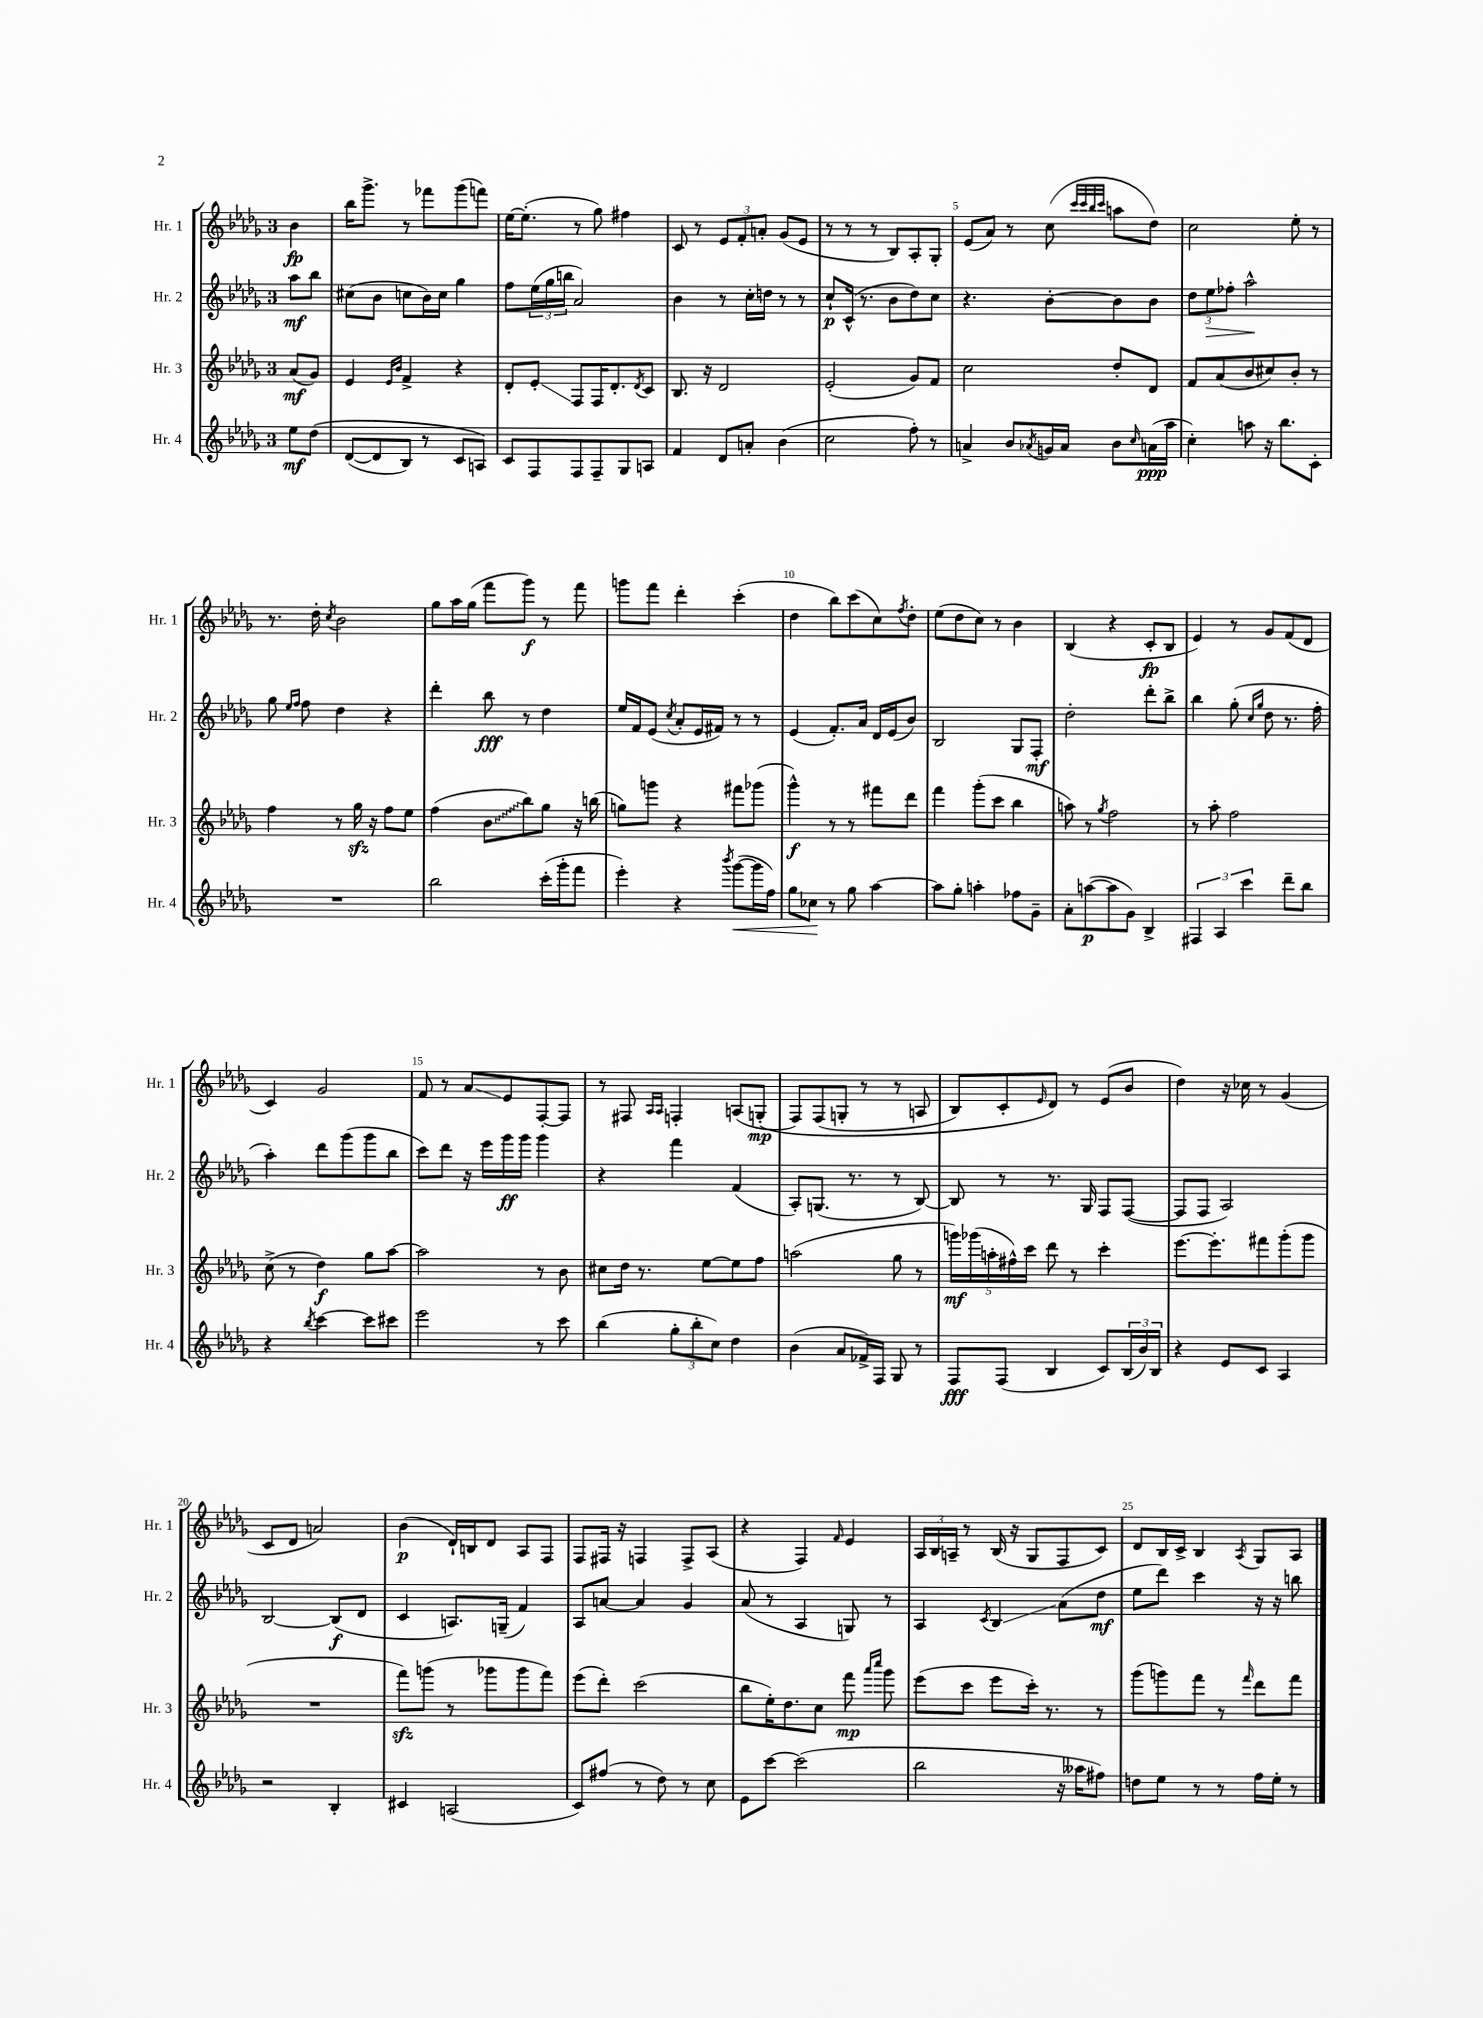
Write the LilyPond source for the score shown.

<<
\new StaffGroup <<
\new Staff = "s0" \with { instrumentName = "Hr. 1" shortInstrumentName = "Hr. 1" } {
    \clef treble \key des \major \once \override Staff.TimeSignature.style = #'single-digit \time 3/4 \partial 4
    bes'4\fp |
    bes''16 ges'''8.-> r8 fes'''8 ges'''8( f'''8) |
    ees''16~ ees''8.-.( r8 ges''8) fis''4 |
    c'8 r8 \tuplet 3/2 { ees'8 f'8-. a'8-. } ges'8( ees'8 |
    r8 r8 r8 bes8) aes8-. ges8-. |
    ees'8( aes'8) r8 c''8( \grace { c'''32 c'''32 bes''32 c'''32 } a''8 des''8) |
    c''2 ees''8-. r8 |
    r8. des''16-. \acciaccatura { c''8 } bes'2 |
    ges''8 aes''16 ges''16( f'''8 ges'''8\f) r8 f'''8 |
    g'''8 f'''8 des'''4-. c'''4-.( |
    des''4 bes''8) c'''8( c''8) \acciaccatura { f''8 } des''8-. |
    ees''8( des''8 c''8) r8 bes'4 |
    bes4( r4 c'8-.\fp bes8 |
    ees'4) r8 ges'8 f'8( des'8 |
    c'4) ges'2 |
    f'8 r8 aes'8\glissando ees'8 f8~-. f8 |
    r8 fis8 \grace { aes16 aes16 } f4-. a8( g8-.\mp\( |
    f8) f8( g8-. r8 r8 a8 |
    bes8) c'8-. \grace { ees'16 } des'8\) r8 ees'8( bes'8 |
    des''4) r16 ces''16 r8 ges'4( |
    c'8 des'8 a'2) |
    bes'4\p( des'16-!) b16 des'8 aes8 f8 |
    f8 fis16 r16 f4 f8-> aes8( |
    r4 f4) \grace { f'16 } ees'4 |
    \tuplet 3/2 { aes16 bes16 a16-- } r8 bes16( r16 ges8 f8 c'8) |
    des'8 bes16 c'16-> bes4 \acciaccatura { aes8 } ges8 aes8 \bar "|." |
}
\new Staff = "s1" \with { instrumentName = "Hr. 2" shortInstrumentName = "Hr. 2" } {
    \clef treble \key des \major \once \override Staff.TimeSignature.style = #'single-digit \time 3/4 \partial 4
    aes''8\mf bes''8 |
    cis''8( bes'8 c''8 bes'16) c''16 ges''4 |
    f''8 \tuplet 3/2 { ees''16( ges''16 b''16 } aes'2) |
    bes'4 r8 c''16-. d''16 r8 r8 |
    c''8-!\p c'16-^( r8. bes'8 des''8) c''8 |
    r4. bes'8~-. bes'8 bes'8 |
    \tuplet 3/2 { des''8 ees''8\> fes''8-. } aes''2-^\! |
    ges''8 \grace { ees''16 f''16 } f''8 des''4 r4 |
    des'''4-. bes''8\fff r8 des''4 |
    ees''16 f'16 ees'8( \acciaccatura { c''8 } aes'8-. ees'16 fis'16) r8 r8 |
    ees'4( f'8.-.) aes'16 des'16 ees'16( bes'8) |
    bes2 ges8 f8-.\mf |
    des''2-. des'''8-. bes''8-> |
    bes''4 ges''8-.( \grace { c''16 ges''16 } des''8 r8. f''16-. |
    aes''4-.) des'''8 ges'''8( ges'''8 bes''8 |
    c'''8) des'''8 r16 ees'''16 ges'''16\ff ges'''16 ges'''4 |
    r4 f'''4 f'4( |
    aes8-.) g8.( r8. r8 bes8~) |
    bes8 r8 r8. ges16 f8 f8~( |
    f8 f8 aes2) |
    bes2~ bes8\f( des'8 |
    c'4 a8.) g16--( f'4) |
    aes8 a'8~ a'4 ges'4 |
    aes'8( r8 aes4 g8) r8 |
    aes4 \acciaccatura { c'8 } bes4\glissando aes'8( des''8\mf |
    ees''8 des'''8) c'''4 r16 r16 b''8 \bar "|." |
}
\new Staff = "s2" \with { instrumentName = "Hr. 3" shortInstrumentName = "Hr. 3" } {
    \clef treble \key des \major \once \override Staff.TimeSignature.style = #'single-digit \time 3/4 \partial 4
    aes'8\mf( ges'8) |
    ees'4 \grace { ees'16 bes'16 } f'4-> r4 |
    des'8-. ees'8-.\glissando f8 f16 des'8.-. \acciaccatura { des'8 } c'8 |
    bes8. r16 des'2 |
    ees'2-.( ges'8) f'8 |
    c''2 des''8-. des'8 |
    f'8 aes'8( bes'8 cis''8) bes'8-. r8 |
    f''4 r8 ges''16\sfz r16 f''8 ees''8 |
    f''4( \once \override Glissando.style = #'zigzag bes'8\glissando bes''8) ges''8 r16 b''16( |
    g''8) g'''8 r4 fis'''8 ges'''8( |
    ges'''4-^\f) r8 r8 fis'''8 des'''8 |
    f'''4 ges'''8-.( c'''8 bes''4 |
    a''8) r8 \acciaccatura { ges''8 } f''2 |
    r8 aes''8-. f''2 |
    c''8->( r8 des''4\f) ges''8 aes''8~ |
    aes''2 r8 bes'8 |
    cis''8 des''16 r8. ees''8~ ees''8 f''8 |
    a''2( ges''8 r8 |
    \tuplet 5/4 { g'''16\mf) ges'''16( a''16-. fis''16-^) c'''16 } des'''8 r8 c'''4-. |
    ees'''8.~ ees'''8.-. fis'''8 ges'''8-.( ges'''8 |
    R2. |
    f'''8\sfz) g'''8( r8 ges'''8 ges'''8 f'''8) |
    ees'''8( des'''8-.) c'''2( |
    bes''8 ees''16-.) des''8. c''8 f'''8\mp \grace { aes'''16 c''''16 } ges'''8 |
    ees'''8( c'''8 ees'''8 c'''16-.) r8. r8 |
    ges'''8( g'''8) f'''8 r8 \grace { f'''16 } des'''8 f'''8 \bar "|." |
}
\new Staff = "s3" \with { instrumentName = "Hr. 4" shortInstrumentName = "Hr. 4" } {
    \clef treble \key des \major \once \override Staff.TimeSignature.style = #'single-digit \time 3/4 \partial 4
    ees''8\mf des''8\( |
    des'8~( des'8 bes8) r8 c'8 a8\) |
    c'8 f8 f8 f8-- ges8 a8 |
    f'4 des'8 a'8-. bes'4( |
    c''2 f''8-.) r8 |
    a'4-> bes'8 \acciaccatura { aes'8 } g'16 aes'16 bes'8 \grace { c''16 } a'16\ppp( aes''16 |
    c''4-.) a''8 r16 bes''8. c'8-. |
    R2. |
    bes''2 c'''16-.( ges'''16-. f'''8 |
    ees'''4-.) r4 \acciaccatura { bes'''8 } ges'''8~\<( ges'''16 f''16) |
    ges''8 ces''8\! r8 ges''8 aes''4~ |
    aes''8 ges''8-. a''4-. fes''8 ges'8-- |
    aes'8-. a''8~\p( a''8 ges'8) bes4-> |
    \tuplet 3/2 { fis4 aes4 c'''4 } des'''8-- bes''8 |
    r4 \acciaccatura { bes''8 } c'''4~ c'''8 cis'''8 |
    ees'''2 r8 c'''8 |
    bes''4( \tuplet 3/2 { ges''8-. bes''8-. c''8) } des''4 |
    bes'4( aes'8 fes'16->) f16 ges8 r8 |
    f8\fff f8( bes4 c'8) \tuplet 3/2 { bes16( bes'16) bes16 } |
    r4 ees'8 c'8 aes4 |
    r2 bes4-. |
    cis'4 a2( |
    c'8) fis''8( r8 des''8) r8 c''8 |
    ees'8 c'''8~ c'''2( |
    bes''2 r16 aeses''16 fis''8) |
    d''8 ees''8 r8 r8 f''16 ees''16-. r8 \bar "|." |
}
>>
>>
\layout { \context { \Score \override BarNumber.break-visibility = ##(#f #t #t) barNumberVisibility = #(every-nth-bar-number-visible 5) } }
